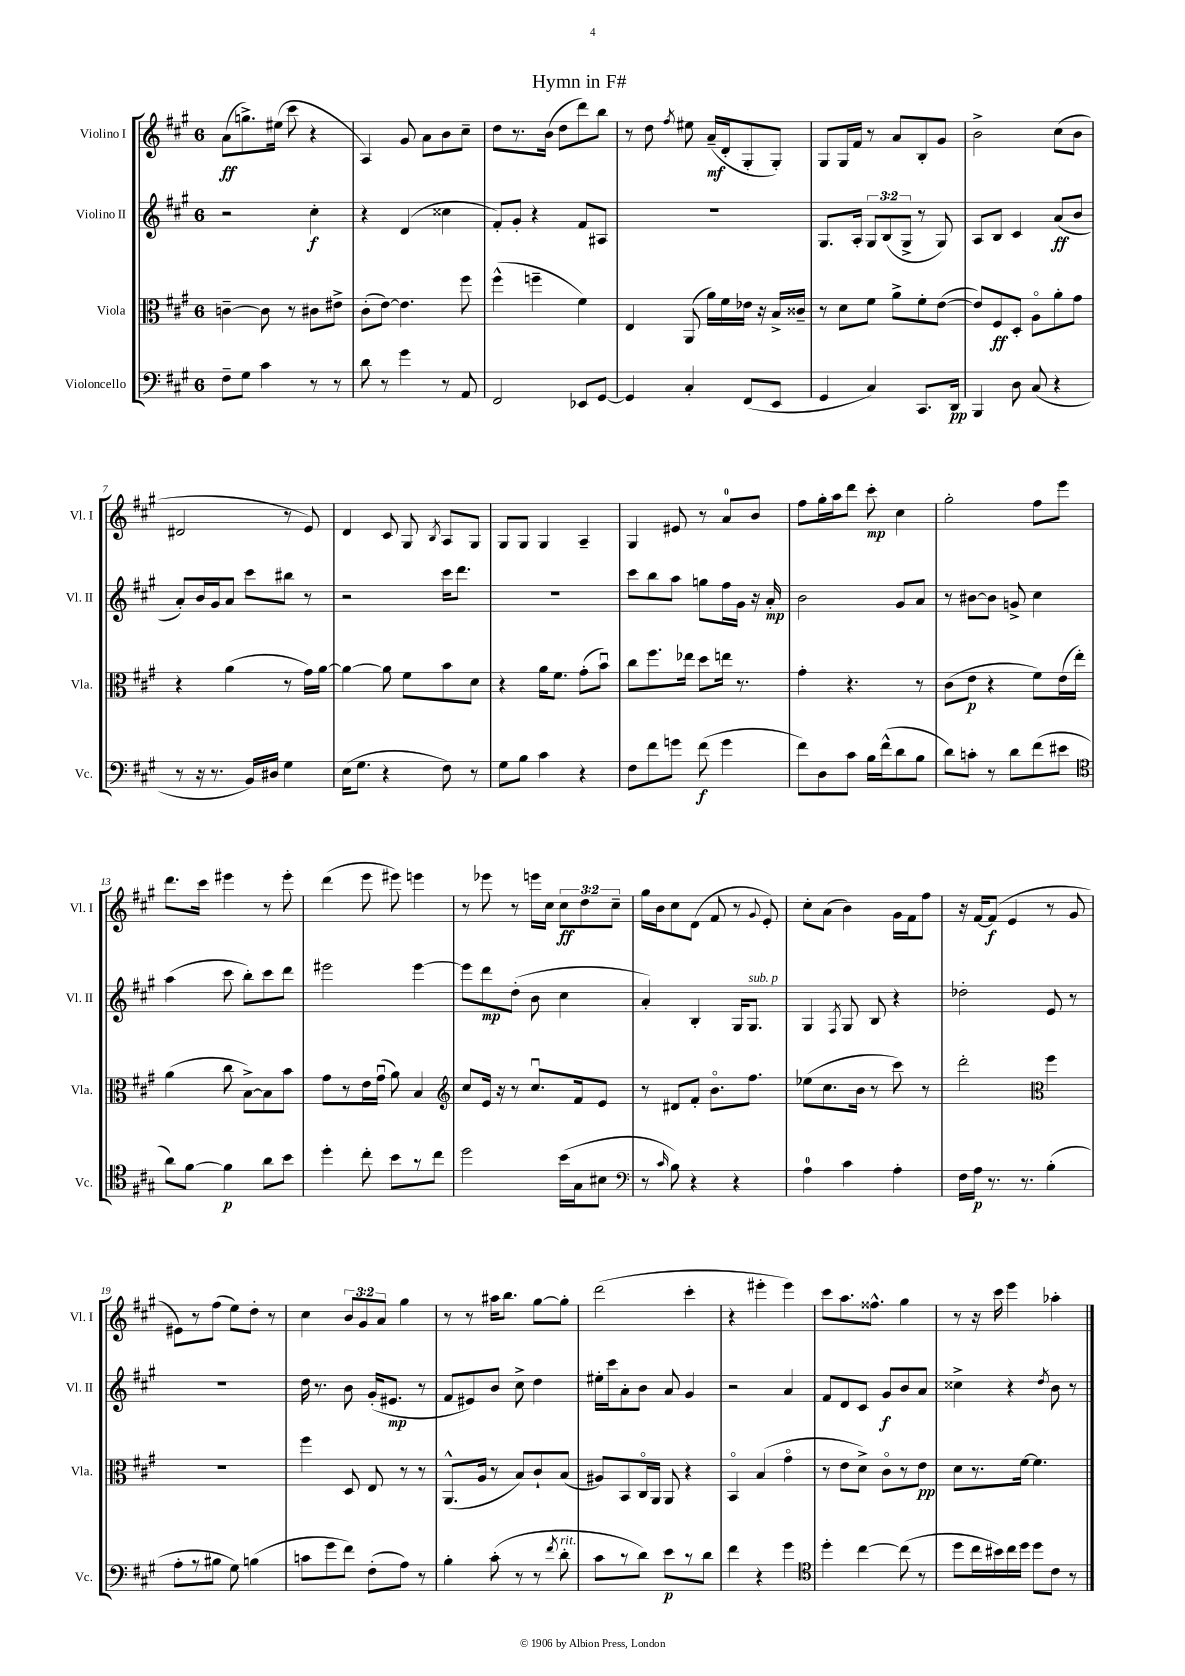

**kern	**dynam	**kern	**dynam	**kern	**dynam	**kern	**dynam
*part4	*part4	*part3	*part3	*part2	*part2	*part1	*part1
*staff4	*staff4	*staff3	*staff3	*staff2	*staff2	*staff1	*staff1
*I"Violoncello	*	*I"Viola	*	*I"Violino II	*	*I"Violino I	*
*I'Vc.	*	*I'Vla.	*	*I'Vl. II	*	*I'Vl. I	*
*clefF4	*	*clefC3	*	*clefG2	*	*clefG2	*
*k[f#c#g#]	*	*k[f#c#g#]	*	*k[f#c#g#]	*	*k[f#c#g#]	*
*M6/8	*	*M6/8	*	*M6/8	*	*M6/8	*
=1	=1	=1	=1	=1	=1	=1	=1
8F#~\L	.	[4cn~\	.	2r	.	(8a\L	ff
8G#\J	.	.	.	.	.	8.ggn^\)	.
4c#\	.	8c\]	.	.	.	.	.
.	.	.	.	.	.	(16ee#X\Jk	.
.	.	8r	.	.	.	8ccc#\	.
8r	.	8c#X\L	.	4cc#'\	f	4r	.
8r	.	8e#X^\J	.	.	.	.	.
=2	=2	=2	=2	=2	=2	=2	=2
8d\	.	(8c#'\L	.	4r	.	4A/)	.
8r	.	[8e\J)	.	.	.	.	.
4g#\	.	4.e\]	.	(4d/	.	8g#/	.
.	.	.	.	.	.	8a\L	.
8r	.	.	.	4cc##X\	.	8b\	.
8AA/	.	8ff#\	.	.	.	8cc#~\J	.
=3	=3	=3	=3	=3	=3	=3	=3
2FF#/	.	(4ff#^^\	.	8f#'/L)	.	8dd\L	.
.	.	.	.	8g#'/J	.	8.r	.
.	.	4ffn~\	.	4r	.	.	.
.	.	.	.	.	.	(16b\Jk	.
.	.	.	.	.	.	8dd\L	.
8EE-X/L	.	4f#\)	.	8f#/L	.	8ddd\)	.
[8GG#/J	.	.	.	8A#X/J	.	8bb\J	.
=4	=4	=4	=4	=4	=4	=4	=4
4GG#/]	.	4E/	.	2.r	.	8r	.
.	.	.	.	.	.	8dd\	.
.	.	.	.	.	.	8qff#/	.
4C#'/	.	(8AA/	.	.	.	8ee#X\	.
.	.	16a\LL)	.	.	.	(16a~/LL	mf
.	.	16f#\	.	.	.	16d'/J	.
(8FF#/L	.	16e-X\JJ	.	.	.	8G#'/	.
.	.	16r	.	.	.	.	.
8EE/J	.	16B^/LL	.	.	.	8G#'/J)	.
.	.	16c##X~/JJ	.	.	.	.	.
=5	=5	=5	=5	=5	=5	=5	=5
4GG#/	.	8r	.	8.G#/L	.	8G#/L	.
.	.	8d\L	.	.	.	16G#/L	.
.	.	.	.	16A'/Jk	.	16f#/JJ	.
4C#/)	.	8f#\J	.	12G#/L	.	8r	.
.	.	.	.	(12B/	.	.	.
.	.	8a^\L	.	.	.	8a/L	.
.	.	.	.	12G#^/J	.	.	.
8.CC#/L	.	8f#'\	.	8r	.	8B'/	.
.	.	([8e\J	.	8G#/)	.	8g#/J	.
16DD/Jk	pp	.	.	.	.	.	.
=6	=6	=6	=6	=6	=6	=6	=6
4BBB/	.	8e/L])	.	8A/L	.	2b^\	.
.	.	8F#/	ff	8B/J	.	.	.
8D\	.	8D'/J	.	4c#/	.	.	.
(8C#/	.	8A\L	.	.	.	.	.
4r	.	8a'\	.	(8a/L	ff	(8cc#\L	.
.	.	8g#\J	.	8b/J	.	8b\J	.
!!LO:LB:g=z
=7	=7	=7	=7	=7	=7	=7	=7
8r	.	4r	.	8a'/L)	.	2d#X/	.
16r	.	.	.	16b/L	.	.	.
8.r	.	.	.	16g#/J	.	.	.
.	.	(4a\	.	8a/J	.	.	.
16BB/LL)	.	.	.	8ccc#\L	.	.	.
16D#X/JJ	.	.	.	.	.	.	.
4G#\	.	8r	.	8bb#X\J	.	8r	.
.	.	16g#\LL)	.	8r	.	8e/)	.
.	.	[16a\JJ	.	.	.	.	.
=8	=8	=8	=8	=8	=8	=8	=8
(16E\KL	.	4a\_	.	2r	.	4d/	.
8.G#\J	.	.	.	.	.	.	.
4r	.	8a\]	.	.	.	8c#/	.
.	.	8f#\L	.	.	.	8G#/	.
.	.	.	.	.	.	8qB/	.
8F#\)	.	8b\	.	16ccc#\KL	.	8A/L	.
.	.	.	.	8.ddd\J	.	.	.
8r	.	8d\J	.	.	.	8G#/J	.
=9	=9	=9	=9	=9	=9	=9	=9
8G#\L	.	4r	.	2.r	.	8G#/L	.
8B\J	.	.	.	.	.	8G#/J	.
4c#\	.	16a\KL	.	.	.	4G#/	.
.	.	8.f#\J	.	.	.	.	.
4r	.	(8g#'\L	.	.	.	4A~/	.
.	.	8bu\J)	.	.	.	.	.
=10	=10	=10	=10	=10	=10	=10	=10
8F#\L	.	8cc#\L	.	8ccc#\L	.	4G#/	.
8f#\	.	8.ff#\	.	8bb\	.	.	.
8gn\J	.	.	.	8aa\J	.	8e#X/	.
.	.	16ee-X\Jk	.	.	.	.	.
(8f#\	f	8dd\L	.	8ggn\L	.	8r	.
4g\	.	16een\Jk	.	16ff#\L	.	8a/L	.
.	.	8.r	.	16g#\JJ	.	.	.
.	.	.	.	16r	.	8b/J	.
.	.	.	.	16a'/	mp	.	.
=11	=11	=11	=11	=11	=11	=11	=11
8f#\L)	.	4g#'\	.	2b\	.	8ff#\L	.
8D\	.	.	.	.	.	16gg#'\L	.
.	.	.	.	.	.	16aa\J	.
8c#\J	.	4.r	.	.	.	8ddd\J	.
16B\LL	.	.	.	.	.	8ccc#'\	mp
(16f#^^\J	.	.	.	.	.	.	.
8d\	.	.	.	8g#/L	.	4cc#\	.
8B\J	.	8r	.	8a/J	.	.	.
=12	=12	=12	=12	=12	=12	=12	=12
8d\L)	.	(8c#\L	.	8r	.	2gg#'\	.
8cn'\J	.	8e\J	p	[8b#X\L	.	.	.
8r	.	4r	.	8b#\J]	.	.	.
8d\L	.	.	.	8gn^/	.	.	.
(8f#\	.	8f#\L)	.	4cc#\	.	8ff#\L	.
8e#X\J	.	(16e\L	.	.	.	8eee\J	.
.	.	16ee'\JJ)	.	.	.	.	.
!!LO:LB:g=z
=13	=13	=13	=13	=13	=13	=13	=13
*clefC4	*	*	*	*	*	*	*
8a\L)	.	(4a\	.	(4aa\	.	8.ddd\L	.
[8f#\J	.	.	.	.	.	.	.
.	.	.	.	.	.	16ccc#\Jk	.
4f#\]	p	8cc#\	.	8ccc#\	.	4eee#X\	.
.	.	[8B^\L)	.	8bb'\L)	.	.	.
8a\L	.	8B\]	.	8ccc#\	.	8r	.
8b\J	.	8b\J	.	8ddd\J	.	8eee#'\	.
=14	=14	=14	=14	=14	=14	=14	=14
4dd'\	.	8g#\L	.	2eee#X\	.	(4ddd\	.
.	.	8r	.	.	.	.	.
8cc#'\	.	16e\L	.	.	.	8eee\	.
.	.	(16g#u\JJ	.	.	.	.	.
8b\L	.	8a\)	.	.	.	8eee#X\)	.
8r	.	4B/	.	[4eee#\	.	4eeen\	.
8cc#\J	.	.	.	.	.	.	.
=15	=15	=15	=15	=15	=15	=15	=15
*	*	*clefG2	*	*	*	*	*
2dd\	.	8cc#/L	.	8eee#\L]	.	8r	.
.	.	16e/Jk	.	8ddd\	mp	8eee-X\	.
.	.	16r	.	.	.	.	.
.	.	8r	.	(8dd'\J	.	8r	.
.	.	8.cc#u/L	.	8b\	.	16eeen\LL	.
.	.	.	.	.	.	16cc#\JJ	.
(16b\LL	.	.	.	4cc#\	.	12cc#\L	ff
16G#\J	.	16f#/k	.	.	.	.	.
.	.	.	.	.	.	12dd\	.
8B#X\J	.	8e/J	.	.	.	.	.
.	.	.	.	.	.	12cc#~\J	.
=16	=16	=16	=16	=16	=16	=16	=16
*clefF4	*	*	*	*	*	*	*
8r	.	8r	.	4a'/)	.	16gg#\LL	.
.	.	.	.	.	.	16b\J	.
16qqc#/	.	.	.	.	.	.	.
8B\)	.	8d#X/L	.	.	.	8cc#\	.
4r	.	8f#'/J	.	4B'/	.	(8d\J	.
.	.	8.b\L	.	.	.	8f#/	.
4r	.	.	.	16G#/KL	.	8r	.
!	!	!	!	!LO:TX:a:i:t=sub. p	!	!	!
.	.	8.ff#\J	.	8.G#/J	.	.	.
.	.	.	.	.	.	8qqg#/	.
.	.	.	.	.	.	8e'/)	.
=17	=17	=17	=17	=17	=17	=17	=17
4A\	.	(8ee-X\L	.	4G#/	.	8cc#'\L	.
.	.	8.cc#\	.	.	.	(8a\J	.
.	.	.	.	8qF#/	.	.	.
4c#\	.	.	.	8G#/	.	4b\)	.
.	.	16b\Jk	.	.	.	.	.
.	.	8r	.	8B/	.	.	.
4A'\	.	8ccc#\)	.	4r	.	16g#\LL	.
.	.	.	.	.	.	16f#\J	.
.	.	8r	.	.	.	8ff#\J	.
=18	=18	=18	=18	=18	=18	=18	=18
16F#\LL	.	2ddd'\	.	2dd-X'\	.	16r	.
16A\JJ	p	.	.	.	.	[16f#/KL	.
8.r	.	.	.	.	.	(8f#/J]	f
.	.	.	.	.	.	4e/	.
8.r	.	.	.	.	.	.	.
*	*	*clefC3	*	*	*	*	*
(4B'\	.	4ff#\	.	8e/	.	8r	.
.	.	.	.	8r	.	8g#/	.
!!LO:LB:g=z
=19	=19	=19	=19	=19	=19	=19	=19
8A'\L	.	2.r	.	2.r	.	8e#X\L)	.
8r	.	.	.	.	.	8r	.
8B#X\J	.	.	.	.	.	(8ff#\J	.
8G#\)	.	.	.	.	.	8ee\L)	.
(4Bn\	.	.	.	.	.	8dd'\J	.
.	.	.	.	.	.	8r	.
=20	=20	=20	=20	=20	=20	=20	=20
8cn\L	.	4ff#\	.	16dd\	.	4cc#\	.
.	.	.	.	8.r	.	.	.
8g#\	.	.	.	.	.	.	.
8f#\J)	.	8D/	.	8b\	.	12b/L	.
.	.	.	.	.	.	12g#/	.
(8F#'\L	.	8E/	.	(16g#'/KL	.	.	.
.	.	.	.	.	.	12a/J	.
.	.	.	.	8.e#X/J	mp	.	.
8A\J)	.	8r	.	.	.	4gg#\	.
8r	.	8r	.	8r	.	.	.
=21	=21	=21	=21	=21	=21	=21	=21
4B'\	.	(8.AA^^/L	.	8f#/L	.	8r	.
.	.	.	.	8e#X/)	.	8r	.
.	.	16A/Jk	.	.	.	.	.
(8c#'\	.	8r	.	8b/J	.	16aa#X\KL	.
.	.	.	.	.	.	8.bb\J	.
8r	.	8B/L)	.	8cc#^\	.	.	.
8r	.	8c#`/	.	4dd\	.	[8gg#\L	.
8qf#/	.	.	.	.	.	.	.
!LO:TX:a:i:t=rit.	!	!	!	!	!	!	!
8d'\	.	(8B/J	.	.	.	8gg#'\J]	.
=22	=22	=22	=22	=22	=22	=22	=22
8c#\L	.	8A#X/L)	.	16ee#X'\LL	.	(2ddd\	.
.	.	.	.	16ccc#\J	.	.	.
8r	.	8BB/	.	8a'\	.	.	.
8d\J)	.	16C#/L	.	8b\J	.	.	.
.	.	16AA/JJ	.	.	.	.	.
8e\L	p	8AA/	.	8a/	.	.	.
8r	.	4r	.	4g#/	.	4ccc#'\	.
8d\J	.	.	.	.	.	.	.
=23	=23	=23	=23	=23	=23	=23	=23
4f#\	.	4BB/	.	2r	.	4r	.
4r	.	(4B/	.	.	.	4eee#X'\	.
4g#\	.	4g#\	.	4a/	.	4eee#\)	.
=24	=24	=24	=24	=24	=24	=24	=24
*clefC4	*	*	*	*	*	*	*
4dd'\	.	8r	.	8f#/L	.	8ccc#\L	.
.	.	8e\L	.	8d/	.	8.aa\	.
[4cc#\	.	8d^\J)	.	8c#/J	.	.	.
.	.	.	.	.	.	8.ff##X^^\J	.
.	.	8c#\L	.	8g#/L	f	.	.
(8cc#\]	.	8r	.	8b/	.	4gg#\	.
8r	.	8e\J	pp	8a/J	.	.	.
=25	=25	=25	=25	=25	=25	=25	=25
8dd\L	.	8d\L	.	4cc##X^\	.	8r	.
16cc#\L	.	8.r	.	.	.	16r	.
16b#X\)	.	.	.	.	.	16ccc#\	.
16cc#\	.	.	.	4r	.	4eee\	.
16dd\JJ	.	[16f#\Jk	.	.	.	.	.
8dd\L	.	4.f#\]	.	.	.	.	.
.	.	.	.	8qdd/	.	.	.
8c#\J	.	.	.	8b\	.	4aa-X'\	.
8r	.	.	.	8r	.	.	.
==	==	==	==	==	==	==	==
*-	*-	*-	*-	*-	*-	*-	*-
